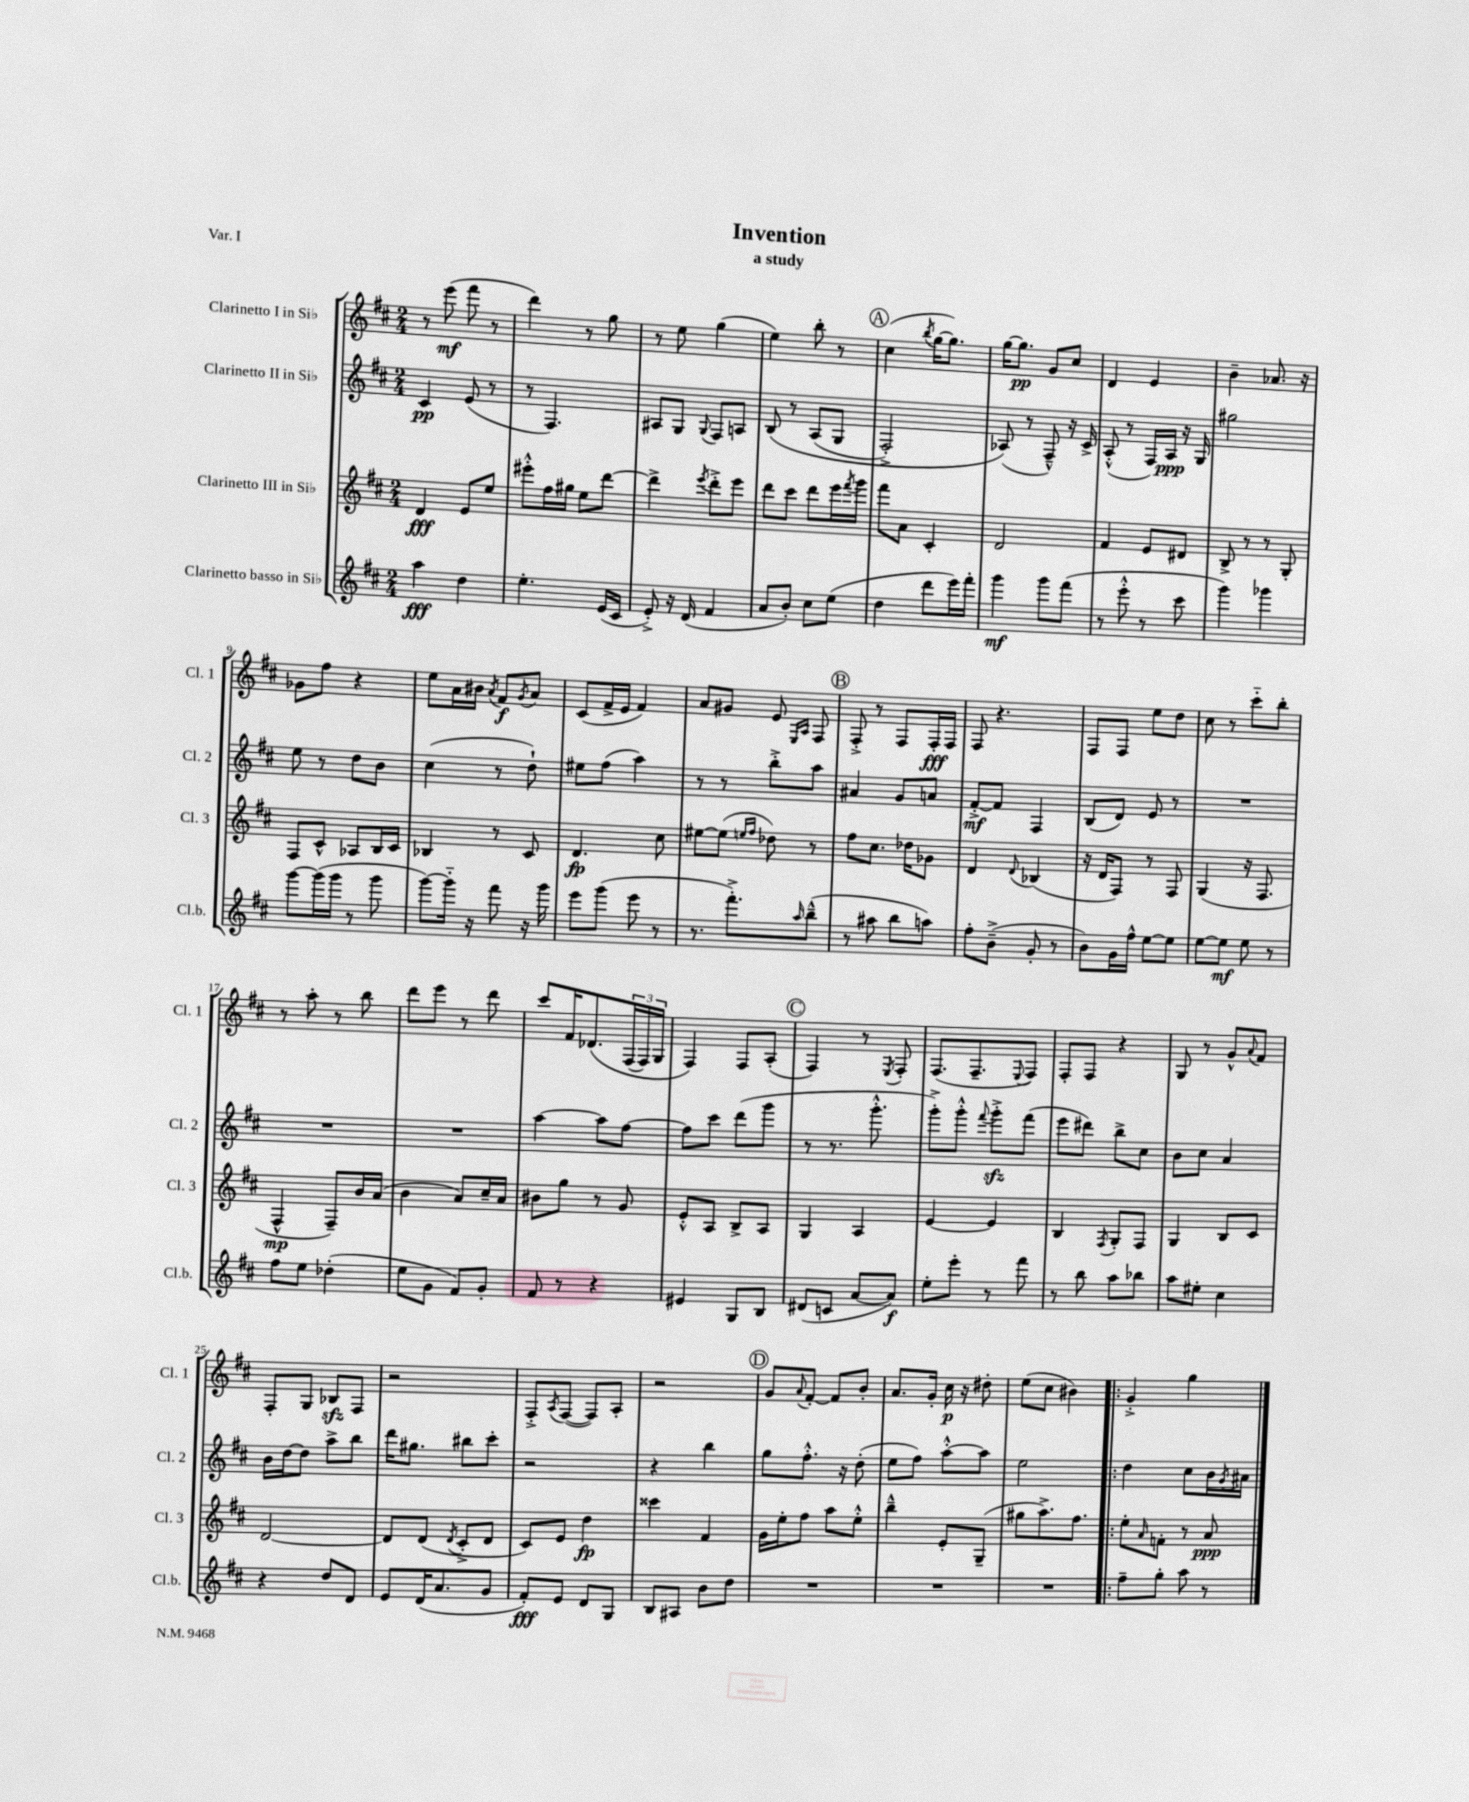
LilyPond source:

\header { title = "Invention" subtitle = "a study" piece = "Var. I" }
<<
\new StaffGroup <<
\new Staff = "s0" \with { instrumentName = "Clarinetto I in Sib" shortInstrumentName = "Cl. 1" } {
    \clef treble \key d \major \numericTimeSignature \time 2/4
    r8 e'''8\mf( fis'''8 r8 |
    d'''4) r8 g''8 |
    r8 e''8 g''4( |
    e''4) b''8-. r8 |
    \mark \markup { \circle "A" } cis''4( \acciaccatura { b''8 } g''16~ g''8.) |
    g''16~ g''8.\pp g'8 cis''8 |
    d'4 e'4 |
    b'4-- aes'8. r16 |
    ges'8 fis''8 r4 |
    e''8 a'16 bis'16 \acciaccatura { a'8 } fis'8\f \acciaccatura { g'8 } a'8 |
    cis'8( fis'16-> e'16 fis'4) |
    a'8 gis'8 e'8 \grace { e16 a16 } fis8 |
    \mark \markup { \circle "B" } fis8-.-> r8 fis8 fis16-.\fff fis16 |
    fis8 r4. |
    fis8 fis8 e''8 d''8 |
    cis''8 r8 cis'''8-_ b''8-. |
    r8 a''8-. r8 b''8 |
    d'''8 e'''8 r8 d'''8 |
    cis'''8 fis'16 des'8.\( \tuplet 3/2 { fis16( fis16) g16 } |
    fis4\) fis8 a8-.( |
    \mark \markup { \circle "C" } fis4) r8 \acciaccatura { e8 } fis8-. |
    fis8.( fis8.-- \appoggiatura { e8 } fis8) |
    fis8-. fis8 r4 |
    g8 r8 g'8-^ \appoggiatura { a'8 } fis'8 |
    fis8-. g8 bes8\sfz fis8 |
    r2 |
    fis8-.-> \acciaccatura { a8 } fis8~( fis8) a8-. |
    r2 |
    \mark \markup { \circle "D" } g'8 \appoggiatura { a'8 } fis'8~-. fis'8 b'8-. |
    a'8. g'16-. cis''16\p r16 dis''8-. |
    e''8( cis''8 bis'4) |
    \bar ".|:" g'4-.-> g''4 \bar "|." |
}
\new Staff = "s1" \with { instrumentName = "Clarinetto II in Sib" shortInstrumentName = "Cl. 2" } {
    \clef treble \key d \major \numericTimeSignature \time 2/4
    cis'4\pp e'8( r8 |
    r8 fis4.) |
    ais8 g8 \appoggiatura { g8 } fis8 a8 |
    b8\( r8 a8( g8 |
    \mark \markup { \circle "A" } fis2-.->) |
    aes8(\) r8 fis8---^) r16 cis'16-> |
    a8-.-^( r8 fis16) a16\ppp r16 g16 |
    gis''2 |
    e''8 r8 d''8 b'8 |
    cis''4( r8 d''8-!) |
    eis''8 fis''8( a''4) |
    r8 r8 b''8-.-> a''8 |
    \mark \markup { \circle "B" } ais'4 g'8 a'8 |
    fis'8~-.->\mf fis'8 fis4 |
    b8( d'8) e'8 r8 |
    R2 |
    R2 |
    R2 |
    a''4~ a''8 fis''8~ |
    fis''8 cis'''8 d'''8( g'''8 |
    \mark \markup { \circle "C" } r8 r8. g'''8.-.-^ |
    g'''8-.->) g'''8-.-^ \appoggiatura { fis'''8 } g'''8-.->\sfz fis'''8( |
    e'''8 dis'''8) b''8-> cis''8 |
    b'8 cis''8 a'4 |
    b'16 d''16~ d''8 a''8-> b''8 |
    d'''16 gis''8. bis''8 cis'''8-. |
    r2 |
    r4 b''4 |
    \mark \markup { \circle "D" } g''8 fis''8.-.-^ r16 d''8-.( |
    e''8 fis''8) a''8~-.-^ a''8 |
    e''2 |
    \bar ".|:" d''4 cis''8 b'16 \acciaccatura { g'8 } ais'16 \bar "|." |
}
\new Staff = "s2" \with { instrumentName = "Clarinetto III in Sib" shortInstrumentName = "Cl. 3" } {
    \clef treble \key d \major \numericTimeSignature \time 2/4
    d'4\fff e'8 e''8 |
    eis'''8-.-^ fis''16 gis''16 e''8 d'''8~ |
    d'''4-> \acciaccatura { e'''8 } d'''8-.-> e'''8 |
    d'''8 cis'''8 d'''8 e'''16 \acciaccatura { fis'''8 } g'''16 |
    \mark \markup { \circle "A" } fis'''8 a'8 cis'4-. |
    d'2 |
    fis'4 e'8 dis'8 |
    b8-> r8 r8 g8-. |
    fis8 cis'8-^ aes8 b16 cis'16 |
    bes4 r8 cis'8 |
    d'4.\fp cis''8 |
    eis''8~ eis''8( \grace { e''16 fis''16 } des''8) r8 |
    \mark \markup { \circle "B" } fis''8 cis''8. des''16 ges'8 |
    d'4 \appoggiatura { d'8 } bes4( |
    r16 d'16 fis8) r8 fis8 |
    g4( r16 fis8. |
    fis4-^\mp fis8--) b'16 a'16( |
    b'4 a'8) cis''16-- a'16 |
    bis'8 g''8 r8 g'8 |
    e'8-.-^ a8 b8-> a8 |
    \mark \markup { \circle "C" } g4 a4 |
    e'4~ e'4 |
    b4 \acciaccatura { fis8 } g8-. fis8 |
    g4 b8 cis'8 |
    d'2~ |
    d'8 d'8( \acciaccatura { d'8 } cis'8-.-> d'8 |
    cis'8) e'8 d''4\fp |
    cisis'''4 fis'4 |
    \mark \markup { \circle "D" } g'16 e''16-. fis''8 a''8 e''8-.-^ |
    b''4---^ e'8-. g8--( |
    gis''8 a''8.->) fis''8. |
    \bar ".|:" e''8-. \grace { a'16 } f'8-. r8 a'8\ppp \bar "|." |
}
\new Staff = "s3" \with { instrumentName = "Clarinetto basso in Sib" shortInstrumentName = "Cl.b." } {
    \clef treble \key d \major \numericTimeSignature \time 2/4
    a''4\fff d''4 |
    e''4.-. e'16( cis'16 |
    e'8-.->) r16 d'16( fis'4 |
    a'8 b'8-.) cis''8 e''8( |
    \mark \markup { \circle "A" } d''4 d'''8 e'''16) fis'''16-. |
    g'''4\mf g'''8 fis'''8( |
    r8 e'''8-.-^ r8 cis'''8 |
    g'''4) ges'''4 |
    g'''8~ g'''16( g'''16 r8 g'''8 |
    g'''8~) g'''16-_ r16 fis'''8 r16 g'''16 |
    e'''8 g'''8( e'''8 r8 |
    r8. fis'''8.-.->) \grace { a''16 } b''8---^( |
    \mark \markup { \circle "B" } r8 ais''8 b''8 a''8) |
    fis''8-. b'8--->( g'8-. r8 |
    b'8) g'16 fis''16-^ e''8~ e''8 |
    e''8~ e''8\mf e''8 r8 |
    fis''8 e''8 des''4-.( |
    e''8 g'8 fis'8) g'8-. |
    fis'8 r8 r4 |
    eis'4 g8 b8 |
    \mark \markup { \circle "C" } dis'8( c'8 a'8~ a'8\f) |
    e''8-. e'''8-. r8 fis'''8 |
    r8 b''8 a''8 bes''8 |
    a''8 eis''8-. cis''4 |
    r4 d''8 d'8 |
    e'8 d'16( a'8. g'8 |
    fis'8-.\fff) e'8 d'8 g8 |
    b8 ais8 b'8 d''8 |
    \mark \markup { \circle "D" } R2 |
    R2 |
    R2 |
    \bar ".|:" fis''8-- g''8-. a''8 r8 \bar "|." |
}
>>
>>
